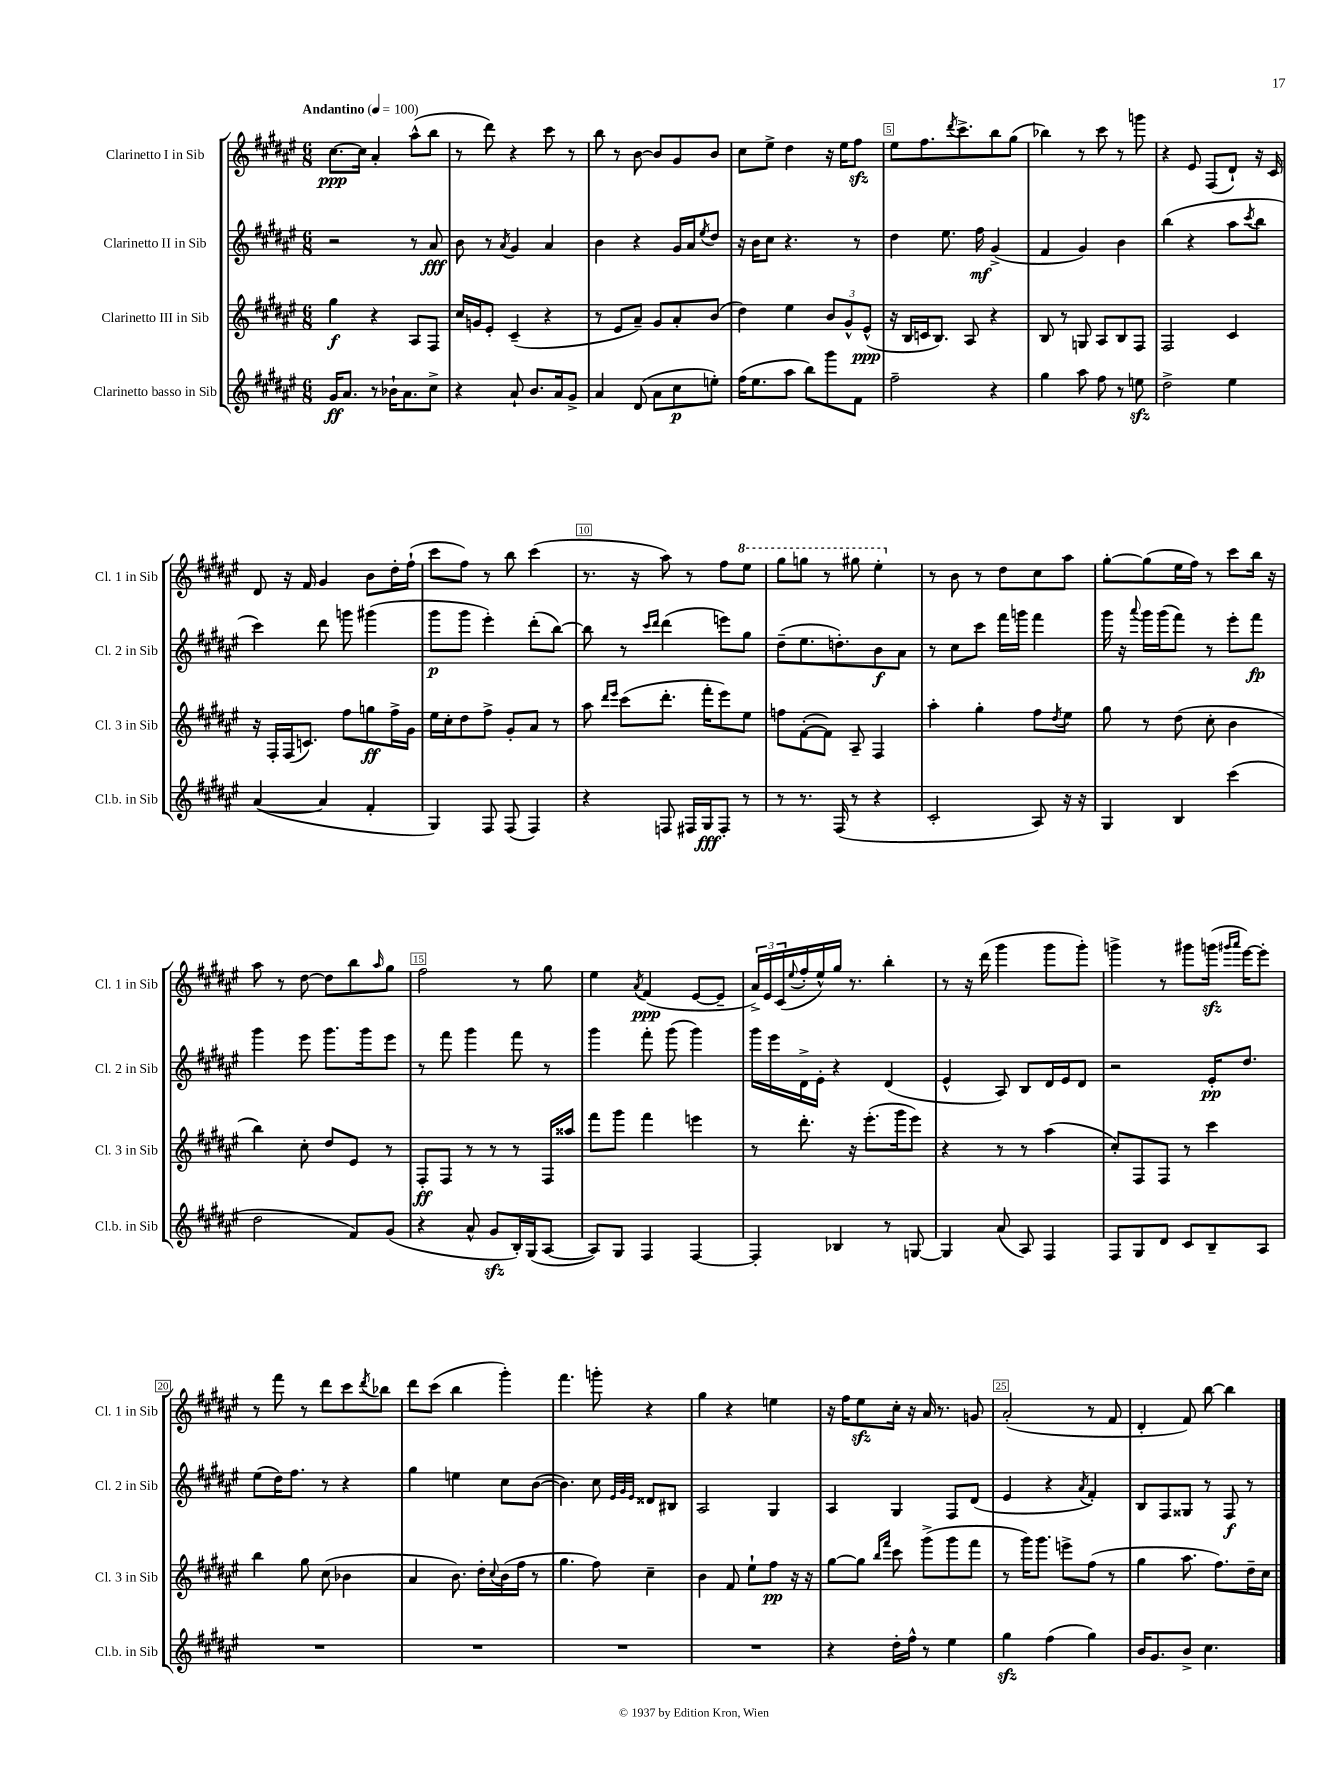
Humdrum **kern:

**kern	**kern	**kern	**kern
*staff4	*staff3	*staff2	*staff1
*clefG2	*clefG2	*clefG2	*clefG2
*k[f#c#g#d#a#e#]	*k[f#c#g#d#a#e#]	*k[f#c#g#d#a#e#]	*k[f#c#g#d#a#e#]
*M6/8	*M6/8	*M6/8	*M6/8
*MM100	*MM100	*MM100	*MM100
16g#	4gg#	2r	[8.cc#
8.a#	.	.	.
.	.	.	16cc#]
8r	4r	.	4a#'
16b-`	.	.	.
8.a#	.	.	.
.	8A#	8r	(8aa#^^
8cc#^	8F#	8a#	8bb
=	=	=	=
4r	16cc#	8b	8r
.	16g	.	.
.	8e#'	8r	8ddd#)
.	.	8qa#	.
8a#`	(4c#~	4g#	4r
8.b	.	.	.
.	4r	4a#	8ccc#
16a#	.	.	.
8g#^	.	.	8r
=	=	=	=
4a#	8r	4b	8bb
.	8e#	.	8r
(8d#	8a#~)	4r	[8b
8a#	8g#	.	8b]
8cc#	8a#'	16g#	8g#
.	.	16a#	.
.	.	8qee#	.
8ee')	(8b	8dd#	8b
=	=	=	=
(16ff#	4dd#)	16r	8cc#
8.ee#	.	16b	.
.	.	8cc#	8ee#^
8aa#	4ee#	4.r	4dd#
8bb)	.	.	.
8ggg#	12b	.	16r
.	.	.	16ee#
.	12g#^^	.	.
8f#	.	8r	8ff#
.	(12e#^^	.	.
=	=	=	=
2ff#~	16r	4dd#	8ee#
.	16B	.	.
.	16c	.	8.ff#
.	8.B)	.	.
.	.	8.ee#	.
.	.	.	8qddd#
.	.	.	8.ccc#^
.	8A#	.	.
.	.	16ff#	.
4r	4r	(4g#^	8bb
.	.	.	(8gg#
=	=	=	=
4gg#	8B	4f#	4bb-)
.	8r	.	.
8aa#	8G	4g#)	8r
8ff#	8A#	.	8ccc#
8r	8B	4b	8r
8ee	8F#	.	8ggg
=	=	=	=
2dd#^	2F#	(4bb	4r
.	.	4r	8e#
.	.	.	(8F#
4ee#	4c#	8aa#	8d#`)
.	.	8qccc#	.
.	.	8bb	16r
.	.	.	16c#
=	=	=	=
([4a#	16r	4ccc#)	8d#
.	16F#'	.	.
.	(16F#	.	16r
.	8.c)	.	16f#
4a#]	.	8ddd#	4g#
.	8ff#	8ggg	.
4f#'	8gg	(4ggg#	8b
.	16ff#^	.	16dd#'
.	16g#	.	(16ff#`
=	=	=	=
4G#)	16ee#	8ggg#	8ccc#
.	16cc#'	.	.
.	8dd#	8ggg#	8ff#)
8F#	8ff#^	4eee#')	8r
(8F#	8g#'	.	8bb
4F#)	8a#	(8ddd#'	(4ccc#
.	8r	[8bb)	.
=	=	=	=
4r	8aa#	8bb]	8.r
.	16qqddd#	.	.
.	16qqeee#	.	.
.	(8ccc#	8r	.
.	.	.	16r
.	.	16qqccc#	.
.	.	16qqddd#	.
8F	8.ddd#'	(4ddd#	8aa#)
16F#	.	.	8r
16G#	16fff#'	.	.
8F#'	8eee#)	8eee)	8ff#
8r	8ee#	8gg#	8eee#
=	=	=	=
8r	8ff	(8dd#~	8ggg#
8.r	([8f#'	8.ee#	8ggg
.	8f#])	.	8r
(16F#	.	8.dd')	.
8r	8A#~	.	8ggg#
4r	4F#	8b	4eee#'
.	.	8a#	.
=	=	=	=
2c#'	4aa#'	8r	8r
.	.	8cc#	8b
.	4gg#'	8ccc#	8r
.	.	16fff#	8dd#
.	.	16ggg	.
8A#)	8ff#	4fff#	8cc#
.	8qdd#	.	.
16r	8ee#	.	8aa#
16r	.	.	.
=	=	=	=
4G#	8gg#	16ggg#	[8gg#'
.	.	16r	.
.	.	8qqaaa#	.
.	8r	16ggg#	(8gg#]
.	.	(16ggg#	.
4B	(8dd#	8fff#)	16ee#
.	.	.	16ff#)
.	8cc#'	8r	8r
(4ccc#	4b	8eee#'	8ccc#
.	.	8fff#	16bb
.	.	.	16r
=	=	=	=
2dd#	4bb)	4ggg#	8aa#
.	.	.	8r
.	8cc#'	8eee#	[8dd#
.	8dd#	8.ggg#	8dd#]
8f#)	8e#	.	8bb
.	.	16ggg#	.
.	.	.	16qqaa#
(8g#	8r	8eee#	8gg#
=	=	=	=
4r	8F#'	8r	2ff#
.	8F#	8fff#	.
8a#^^	8r	4ggg#	.
8g#	8r	.	.
16B')	8r	8fff#	8r
(16G#	.	.	.
[8A#	16F#	8r	8gg#
.	16aa##	.	.
=	=	=	=
8A#])	8fff#	4ggg#	4ee#
8G#	8ggg#	.	.
.	.	.	8qa#
4F#	4fff#	8fff#'	(4f#
.	.	(8ggg#	.
[4F#	4eee	4ggg#)	[8e#
.	.	.	8e#~]
=	=	=	=
4F#']	8r	16ggg#	24a#^)
.	.	.	24e#
.	.	16eee#	.
.	.	.	(24c#
.	.	.	8qqee#
.	8.ddd#'	16d#^	16ff#'
.	.	16e#'	16ee#^^)
4B-	.	4r	16gg#
.	16r	.	8.r
.	(8.eee#'	.	.
8r	.	(4d#	4bb'
.	16ggg#	.	.
[8G	8eee#)	.	.
=	=	=	=
4G]	4r	4e#^^	8r
.	.	.	16r
.	.	.	(16ddd#
(8a#	8r	8A#)	4ggg#
8A#)	8r	8B	.
4F#	(4aa#	16d#	8ggg#
.	.	16e#	.
.	.	8d#	8ggg#')
=	=	=	=
8F#	8cc#')	2r	4ggg^
8G#	8F#	.	.
8d#	8F#	.	8r
8c#	8r	.	8ggg#
8B~	4ccc#	16e#'	(16ggg
.	.	.	16qqggg#
.	.	.	16qqaaa#
.	.	8.dd#	[16eee#)
8A#	.	.	8eee#']
=	=	=	=
2.r	4bb	(8ee#	8r
.	.	16dd#)	8fff#
.	.	8.ff#	.
.	8gg#	.	8r
.	(8cc#	8r	8ddd#
.	4b-	4r	8ccc#
.	.	.	8qddd#
.	.	.	8bb-
=	=	=	=
2.r	4a#	4gg#	8ddd#
.	.	.	(8ccc#
.	8.b)	4ee	4bb
.	16dd#'	.	.
.	8qqcc#	.	.
.	(16b	8cc#	4ggg#')
.	16ff#	.	.
.	8r	([8b	.
=	=	=	=
2.r	4.gg#	4.b])	4.fff#
.	8ff#)	8cc#	8ggg'
.	.	32qqe#	.
.	.	32qqg#	.
.	.	32qqe#	.
.	4cc#~	8d##	4r
.	.	8B#	.
=	=	=	=
2.r	4b	2A#	4gg#
.	8f#	.	4r
.	8ee#`	.	.
.	8ff#	4G#	4ee
.	16r	.	.
.	16r	.	.
=	=	=	=
4r	[8gg#	4A#	16r
.	.	.	16ff#
.	8gg#]	.	8ee#
.	16qqbb	.	.
.	16qqfff#	.	.
16dd#'	8ccc#	4G#	16cc#'
16ff#^^	.	.	16r
8r	(8ggg#^	.	16a#
.	.	.	8.r
4ee#	8ggg#	8F#	.
.	8fff#	(8d#	8g
=	=	=	=
4gg#	8r	4e#	(2a#'
.	16ggg#)	.	.
.	8.ggg#	.	.
(4ff#	.	4r	.
.	8eee^	.	.
.	.	8qa#	.
4gg#)	(8ff#	4f#')	8r
.	8r	.	8f#
=	=	=	=
16b	4gg#	8B	4d#'
8.g#	.	.	.
.	.	8F#	.
8b^	8.aa#	8G##	8f#)
4.cc#	.	8r	[8bb
.	8.ff#)	.	.
.	.	8F#	4bb]
.	16dd#~	8r	.
.	16cc#	.	.
==	==	==	==
*-	*-	*-	*-
